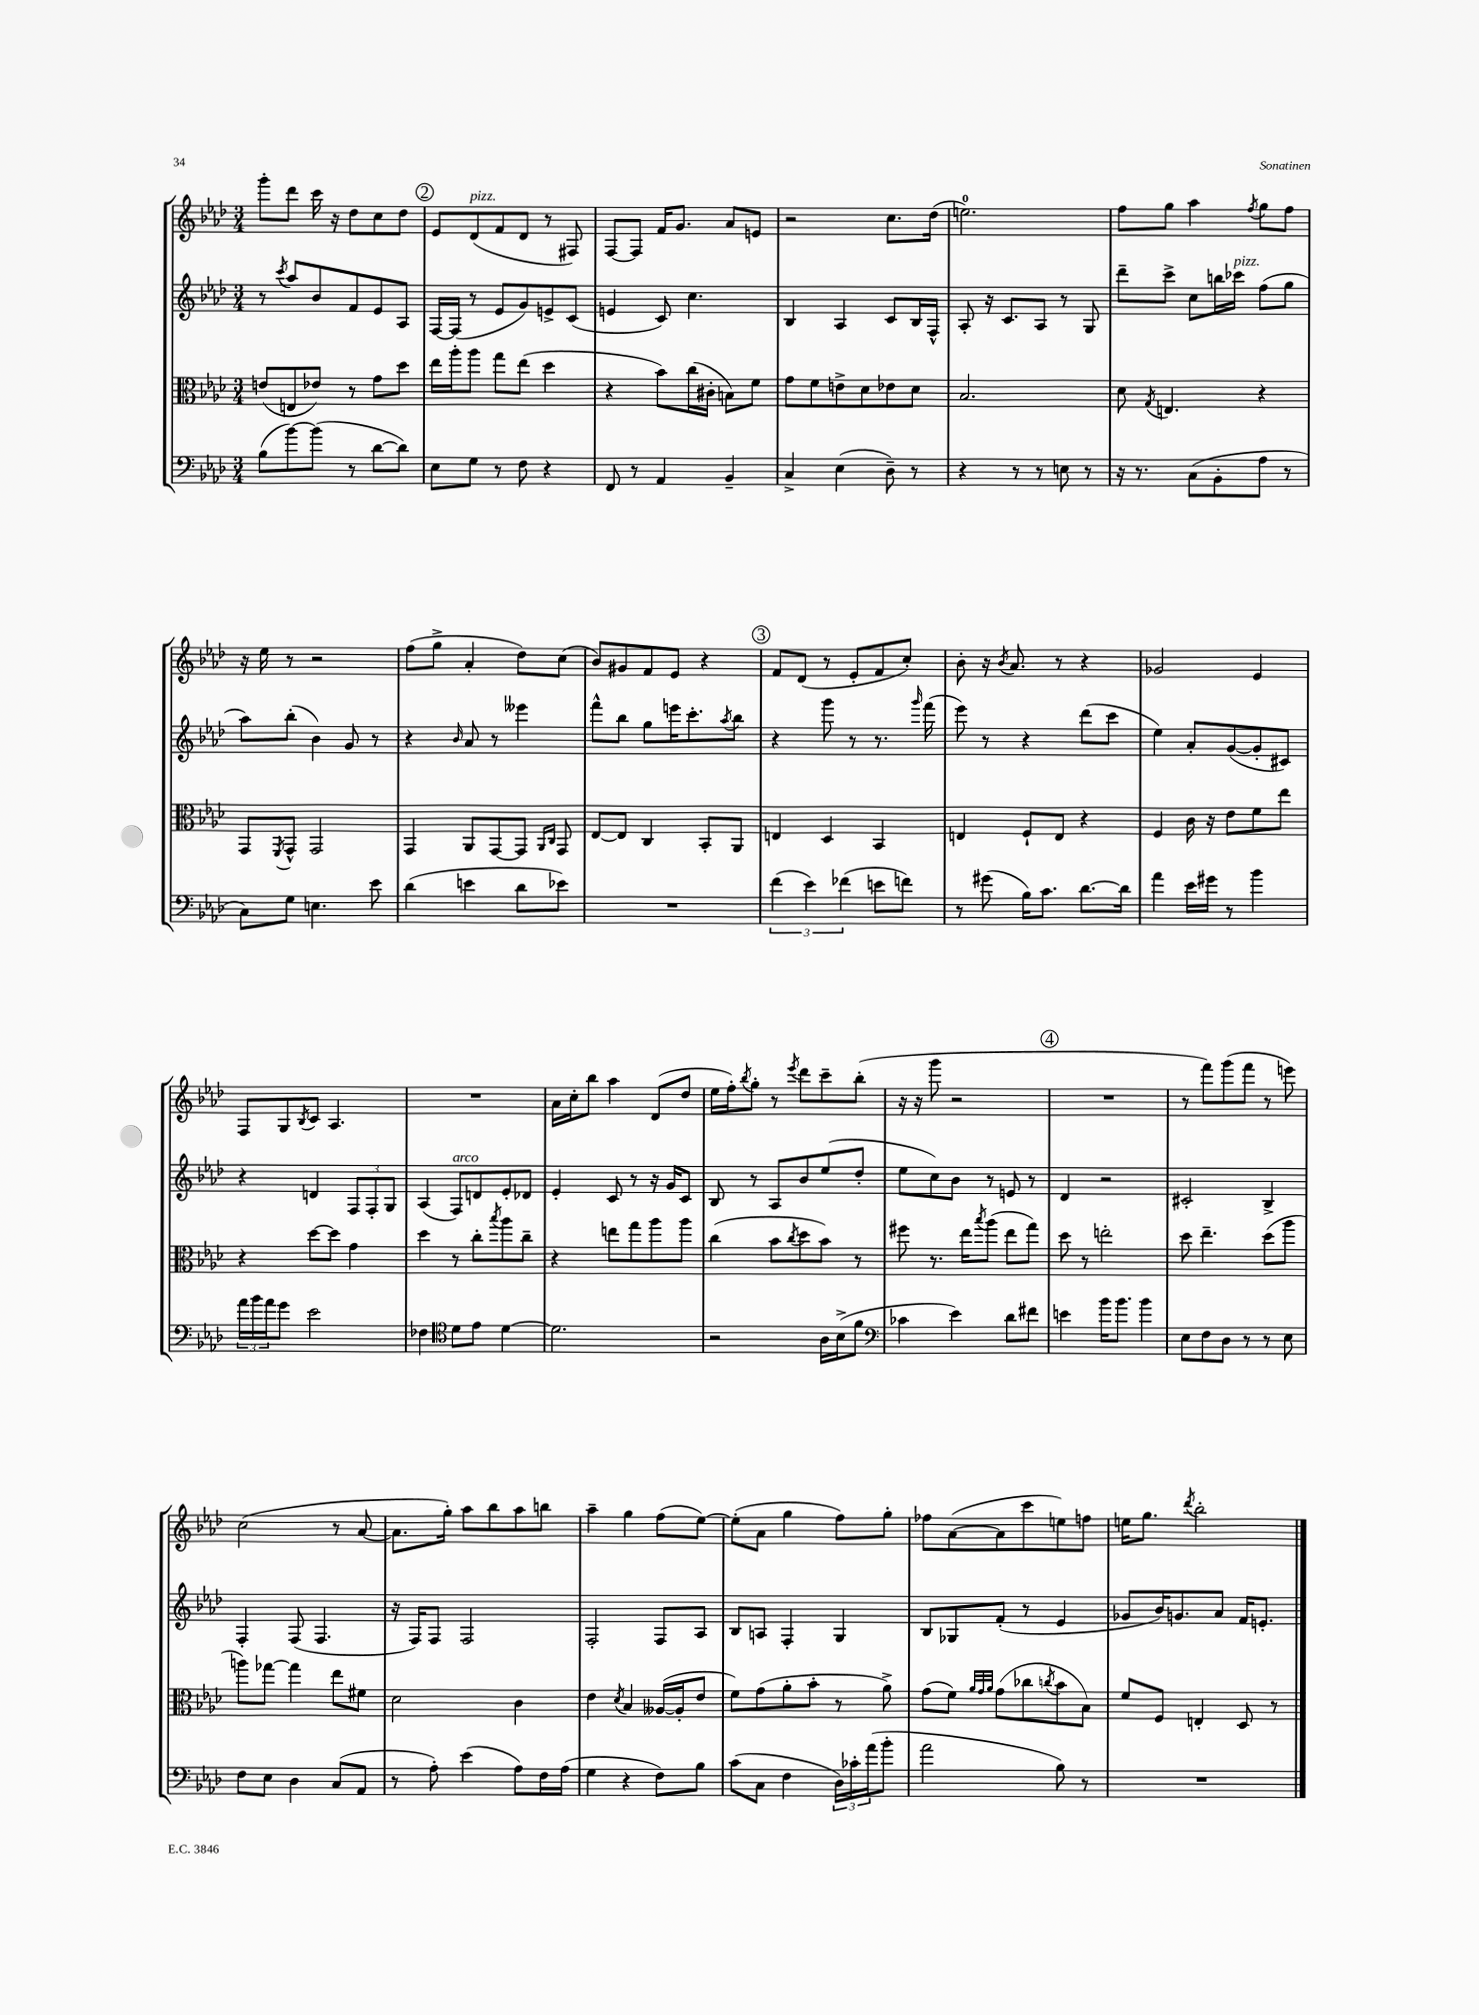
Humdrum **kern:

**kern	**kern	**kern	**kern
*part4	*part3	*part2	*part1
*staff4	*staff3	*staff2	*staff1
*clefF4	*clefC3	*clefG2	*clefG2
*k[b-e-a-d-]	*k[b-e-a-d-]	*k[b-e-a-d-]	*k[b-e-a-d-]
*M3/4	*M3/4	*M3/4	*M3/4
=21	=21	=21	=21
(8B-\L	(8en/L	8r	8ggg'\L
.	.	8qccc/	.
[8b-\)	8En/	8aa-/L	8ddd-\J
(8b-\J]	8e-X/J)	8b-/	16ccc\
.	.	.	16r
8r	8r	8f/	8dd-\L
[8d-\L	8g\L	8e-/	8cc\
8d-\J])	8dd-\J	8A-/J	8dd-\J
!!LO:REH:place=s1:t=2
=22	=22	=22	=22
8E-\L	16ee-\LL	[16F/LL	8e-/L
.	16aa-'\J	(16F/JJ]	.
!	!	!	!LO:TX:a:i:t=pizz.
8G\J	8aa-\J	8r	(8d-/
8r	8gg\L	8e-/L	8f/
8F\	(8ee-\J	8g/)	8d-/J
4r	4dd-\	8en^/	8r
.	.	(8c/J	8F#X/)
=23	=23	=23	=23
8FF/	4r	4en/	[8F/L
8r	.	.	8F/J]
4AA-/	8b-\L)	8c/)	16f/KL
.	.	.	8.g/J
.	(16cc\L	4.cc\	.
.	16c#X'\JJ	.	.
4BB-~/	8Bn\L)	.	8a-/L
.	8f\J	.	8en/J
=24	=24	=24	=24
4C^/	8g\L	4B-/	2r
.	8f\	.	.
(4E-\	8en^\	4A-/	.
.	8d-\	.	.
8D-~\)	8e-X\	8c/L	8.cc\L
8r	8d-\J	16B-/L	.
.	.	16F^^/JJ	(16dd-\Jk
=25	=25	=25	=25
4r	2.B-/	8A-'/	2.een\)
.	.	16r	.
.	.	8.c/L	.
8r	.	.	.
8r	.	8A-/J	.
8En\	.	8r	.
8r	.	8G/	.
=26	=26	=26	=26
16r	8d-\	8ddd-~\L	8ff\L
8.r	.	.	.
.	8qG/	.	.
.	4.En/	8ccc^\J	8gg\J
(8C\L	.	8cc\L	4aa-\
8BB-'\	.	16bbn\L	.
!	!	!LO:TX:a:i:t=pizz.	!
.	.	16ccc-X\JJ	.
.	.	.	8qff/
8A-\J	4r	(8ff\L	8gg\L
8r	.	8gg\J	8ff\J
!!LO:LB:g=z
=27	=27	=27	=27
8C\L)	8GG/L	8aa-\L)	16r
.	.	.	16ee-\
.	8qFF/	.	.
8G\J	8GG^^/J	(8bb-'\J	8r
4.En\	2GG/	4b-\)	2r
.	.	8g/	.
8e-\	.	8r	.
=28	=28	=28	=28
(4d-\	4GG/	4r	(8ff\L
.	.	.	8gg^\J
.	.	16qqb-/	.
4en\	8AA-/L	8a-/	4a-'/
.	[8GG/	8r	.
8d-\L	8GG/J]	4eee--X\	8dd-\L)
.	16qqAA-/LL	.	.
.	16qqC/JJ	.	.
8e-X\J)	8GG/	.	(8cc\J
=29	=29	=29	=29
2.r	[8E-/L	8fff^^\L	8b-/L)
.	8E-/J]	8bb-\J	8g#X/
.	4C/	8gg\L	8f/
.	.	16eeen\K	8e-/J
.	.	8.ccc'\	.
.	8BB-'/L	.	4r
.	.	8qaa-/	.
.	8AA-/J	8bb-\J	.
!!LO:REH:place=s1:t=3
=30	=30	=30	=30
(6f\	4En/	4r	8f/L
.	.	.	(8d-/J
6e-\)	.	.	.
.	4D-/	8ggg\	8r
(6f-X\	.	.	.
.	.	8r	8e-'/L
8en\L	4BB-/	8.r	8f/
8fn\J)	.	.	8cc'/J)
.	.	16qqggg/	.
.	.	(16fff\	.
=31	=31	=31	=31
8r	4En/	8eee-\)	8b-'\
(8g#X\	.	8r	16r
.	.	.	8qb-/
.	.	.	8.a-/
16B-\KL)	8F`/L	4r	.
8.c\J	.	.	.
.	8E/J	.	8r
[8.d-\L	4r	(8ddd-\L	4r
.	.	8ccc\J	.
16d-\Jk]	.	.	.
=32	=32	=32	=32
4a-\	4F/	4ee-\)	2g-X/
16e-\LL	16c\	8a-'/L	.
16g#X\JJ	16r	.	.
8r	8e-\L	([8g/	.
4b-\	8f\	8g'/]	4e-/
.	8ee-\J	8c#X/J)	.
!!LO:LB:g=z
=33	=33	=33	=33
24a-\LL	4r	4r	8F/L
24b-\	.	.	.
24a-\J	.	.	.
8g\J	.	.	8G/
.	.	.	8qB-/
2e-\	[8dd-\L	4dn/	8c/J
.	8dd-\J]	.	4.A-/
.	4g\	12F/L	.
.	.	12F'/	.
.	.	12G/J	.
=34	=34	=34	=34
4F-X\	4dd-\	(4A-/	2.r
*clefC4	*	*	*
!	!	!LO:TX:a:i:t=arco	!
8d-\L	8r	8F/L)	.
8e-\J	8cc'\L	8dn/	.
.	8qbb-/	.	.
[4d-\	8aa-\	8e-'/	.
.	8cc~\J	8d-X/J	.
=35	=35	=35	=35
2.d-\]	4r	4e-'/	16a-\LL
.	.	.	16cc'\J
.	.	.	8bb-\J
.	8een\L	8c/	4aa-\
.	8gg\	8r	.
.	8aa-\	16r	(8d-/L
.	.	16g/KL	.
.	8aa-\J	8c/J	8dd-/J
=36	=36	=36	=36
2r	(4cc\	8B-/	16ee-\LL
.	.	.	16ff'\J)
.	.	.	8qbb-/
.	.	8r	8gg'\J
.	8b-\L	8A-/L	8r
.	8qcc/	.	8qeee-/
.	8dd-\	8b-/	8ddd-\L
16A-\LL	8b-\J)	(8ee-/	8ccc~\
(16B-^\J	.	.	.
8f\J	8r	8dd-'/J	(8bb-'\J
=37	=37	=37	=37
*clefF4	*	*	*
4c-X\	8ff#X\	8ee-\L	16r
.	.	.	16r
.	8.r	8cc\)	8ggg\
4e-\)	.	8b-\J	2r
.	16ee-\KL	.	.
.	8qbb-/	.	.
.	(8aa-\J	8r	.
8d-\L	8ee-\L	8en/	.
8f#X\J	8gg\J)	8r	.
!!LO:REH:place=s1:t=4
=38	=38	=38	=38
4en\	8dd-\	4d-/	2.r
.	8r	.	.
16b-\KL	2een'\	2r	.
8.b-\J	.	.	.
4b-\	.	.	.
=39	=39	=39	=39
8E-\L	8dd-\	2c#X'/	8r
8F\	4.ee-~\	.	8fff\L)
8D-\J	.	.	(8ggg\
8r	.	.	8fff\J
8r	(8dd-\L	4B-^/	8r
8E-\	8aa-\J	.	8eeen\)
!!LO:LB:g=z
=40	=40	=40	=40
8F\L	8aan\L)	4F'/	(2cc\
8E-\J	[8gg-X\J	.	.
4D-\	4gg-\]	(8F/	.
.	.	4.F/	.
(8C/L	8ee-\L	.	8r
8AA-/J	8f#X\J	.	[8a-/
=41	=41	=41	=41
8r	2d-\	16r	8.a-\L]
.	.	16F/KL)	.
8A-'\)	.	8F/J	.
.	.	.	16gg'\Jk)
(4e-\	.	2F/	8aa-\L
.	.	.	8bb-\
8A-\L)	4c\	.	8aa-\
16F\L	.	.	8bbn\J
(16A-\JJ	.	.	.
=42	=42	=42	=42
4G\	4e-\	2F'/	4aa-~\
.	8qd-/	.	.
4r	4B-/	.	4gg\
8F\L)	([16A--X/LL	8F/L	(8ff\L
.	16A--'/J]	.	.
8B-\J	8e-/J	8A-/J	[8ee-\J)
=43	=43	=43	=43
(8c\L	8f\L)	8B-/L	(8ee-'\L]
8C\J	(8g\	8An/J	8a-\J
4F\	8a-'\	4F'/	4gg\
.	8b-'\J	.	.
24D-\LL)	8r	4G/	8ff\L)
24c-X'\	.	.	.
(24a-\J	.	.	.
8b-'\J	8a-^\)	.	8gg'\J
=44	=44	=44	=44
2a-\	(8g\L	8B-/L	8ff-X\L
.	8f\J)	8G-X/	([8a-\
.	32qqa-/LLL	.	.
.	32qqg/	.	.
.	32qqa-/JJJ	.	.
.	(8g\L	(8f'/J	8a-\]
.	8cc-X\	8r	8ccc\
.	8qccn/	.	.
8B-\)	8b-\	4e-/	8een\)
8r	8B-\J)	.	8ffn\J
=45	=45	=45	=45
2.r	8f/L	8g-X/L	16een\KL
.	.	.	8.gg\J
.	8F/J	16b-/K)	.
.	.	8.gn/	.
.	.	.	8qddd-/
.	4En'/	.	2bb-'\
.	.	8a-/J	.
.	8D-/	16f/KL	.
.	.	8.en'/J	.
.	8r	.	.
==	==	==	==
*-	*-	*-	*-
